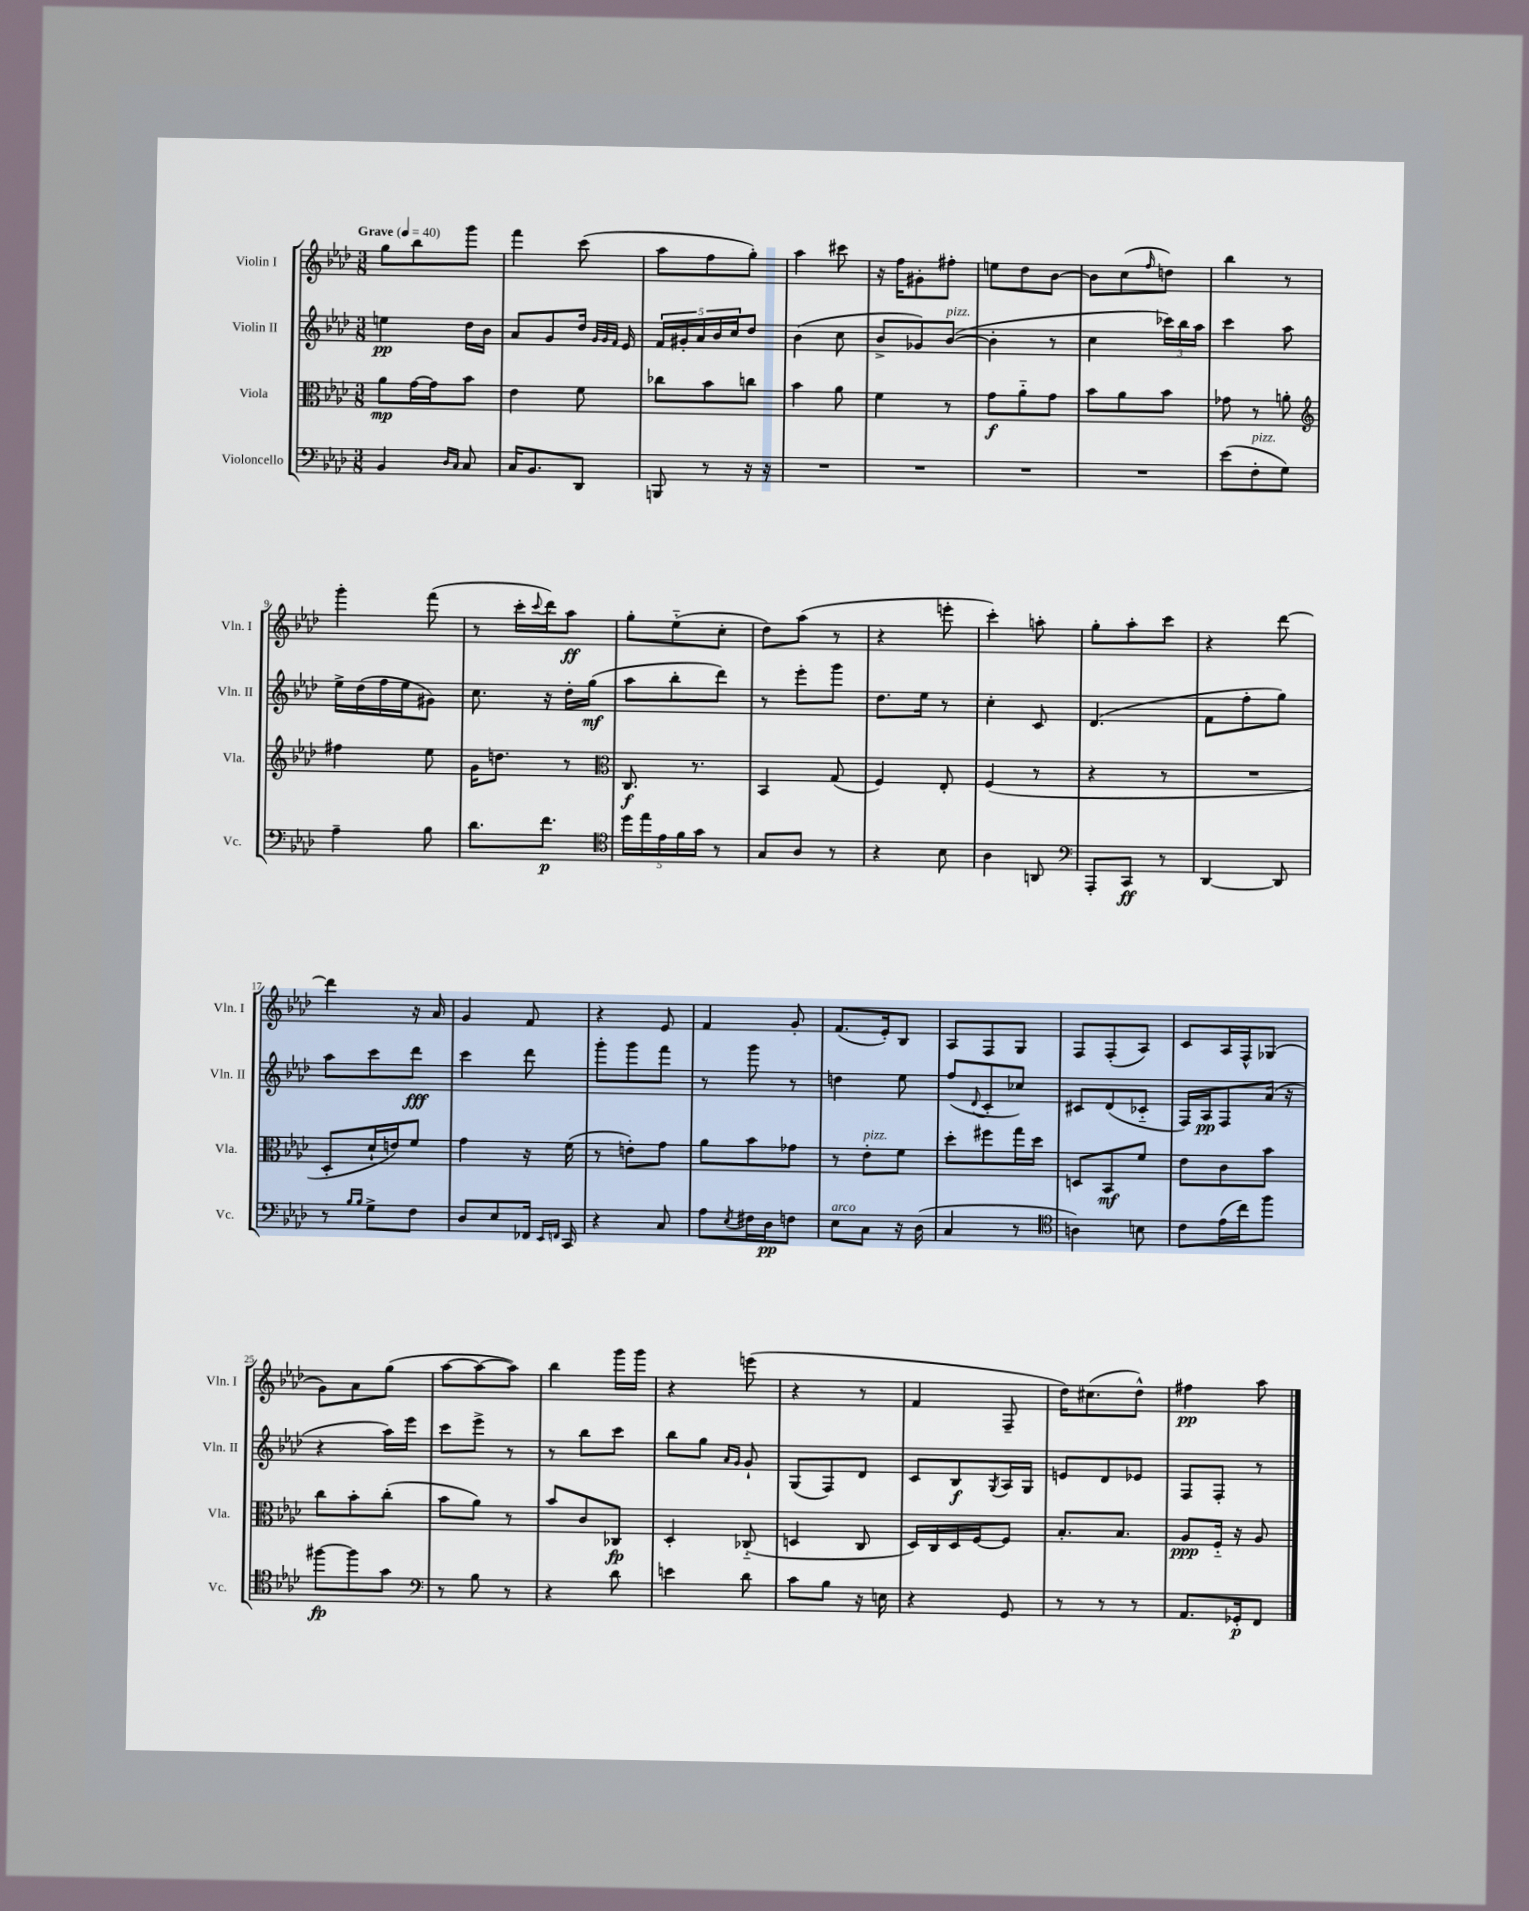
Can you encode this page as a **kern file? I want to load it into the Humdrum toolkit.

**kern	**dynam	**kern	**dynam	**kern	**dynam	**kern	**dynam
*part4	*part4	*part3	*part3	*part2	*part2	*part1	*part1
*staff4	*staff4	*staff3	*staff3	*staff2	*staff2	*staff1	*staff1
*I"Violoncello	*	*I"Viola	*	*I"Violin II	*	*I"Violin I	*
*I'Vc.	*	*I'Vla.	*	*I'Vln. II	*	*I'Vln. I	*
*clefF4	*	*clefC3	*	*clefG2	*	*clefG2	*
*k[b-e-a-d-]	*	*k[b-e-a-d-]	*	*k[b-e-a-d-]	*	*k[b-e-a-d-]	*
*M3/8	*	*M3/8	*	*M3/8	*	*M3/8	*
*MM40	*	*MM40	*	*MM40	*	*MM40	*
=1	=1	=1	=1	=1	=1	=1	=1
!	!	!	!	!	!	!LO:TX:a:B:t=Grave	!
4BB-/	.	8a-\L	mp	4een\	pp	8gg\L	.
.	.	[16g\L	.	.	.	8bb-\	.
.	.	16g\J]	.	.	.	.	.
16qqD-/LL	.	.	.	.	.	.	.
16qqC/JJ	.	.	.	.	.	.	.
8C/	.	8b-\J	.	16dd-\LL	.	8ggg\J	.
.	.	.	.	16b-\JJ	.	.	.
=2	=2	=2	=2	=2	=2	=2	=2
16C/KL	.	4e-\	.	8a-/L	.	4fff\	.
8.BB-/	.	.	.	.	.	.	.
.	.	.	.	8g/	.	.	.
8DD-/J	.	8f\	.	16dd-/Jk	.	(8ccc\	.
.	.	.	.	32qqg/LLL	.	.	.
.	.	.	.	32qqg/	.	.	.
.	.	.	.	32qqf/JJJ	.	.	.
.	.	.	.	16e-/	.	.	.
=3	=3	=3	=3	=3	=3	=3	=3
8BBBn/	.	8cc-X\L	.	20f/LL	.	8aa-\L	.
.	.	.	.	20g#X'/	.	.	.
.	.	.	.	20a-/	.	.	.
8r	.	8b-\	.	.	.	8ff\	.
.	.	.	.	20b-/	.	.	.
.	.	.	.	20cc/J	.	.	.
16r	.	8ccn\J	.	8dd-/J	.	8gg'\J)	.
16r	.	.	.	.	.	.	.
=4	=4	=4	=4	=4	=4	=4	=4
4.r	.	4b-\	.	(4b-\	.	4aa-\	.
.	.	8a-\	.	8cc\	.	8ccc#X\	.
=5	=5	=5	=5	=5	=5	=5	=5
4.r	.	4f\	.	8b-^/L	.	16r	.
.	.	.	.	.	.	16ff\KL	.
.	.	.	.	8g-X/)	.	8g#X'\	.
!	!	!	!	!LO:TX:a:i:t=pizz.	!	!	!
.	.	8r	.	([8b-/J	.	8ff#X'\J	.
=6	=6	=6	=6	=6	=6	=6	=6
4.r	.	8g\L	f	4b-'\]	.	8een\L	.
.	.	8a-\	.	.	.	8dd-\	.
.	.	8g\J	.	8r	.	[8b-\J	.
=7	=7	=7	=7	=7	=7	=7	=7
4.r	.	8b-\L	.	4cc\	.	8b-\L]	.
.	.	8a-\	.	.	.	(8cc\	.
.	.	.	.	.	.	16qqff/	.
.	.	8b-\J	.	24ccc-X\LL)	.	8ddn\J)	.
.	.	.	.	24bb-\	.	.	.
.	.	.	.	24aa-\JJ	.	.	.
=8	=8	=8	=8	=8	=8	=8	=8
(8e-\L	.	8g-X\	.	4ccc\	.	4bb-\	.
!LO:TX:a:i:t=pizz.	!	!	!	!	!	!	!
8F'\	.	8r	.	.	.	.	.
8G\J)	.	8an'\	.	8aa-\	.	8r	.
!!LO:LB:g=z
=9	=9	=9	=9	=9	=9	=9	=9
*	*	*clefG2	*	*	*	*	*
4A-~\	.	4ff#X\	.	16ee-^\LL	.	4ggg'\	.
.	.	.	.	(16dd-\	.	.	.
.	.	.	.	16ff\	.	.	.
.	.	.	.	16ee-\J	.	.	.
8B-\	.	8ee-\	.	8g#X\J)	.	(8fff\	.
=10	=10	=10	=10	=10	=10	=10	=10
8.d-\L	.	16g\KL	.	8.cc\	.	8r	.
.	.	8.ddn\J	.	.	.	.	.
.	.	.	.	.	.	16ccc'\LL	.
.	.	.	.	.	.	8qqccc/	.
8.f\J	p	.	.	16r	.	16ddd-\J)	.
.	.	8r	.	16dd-'\LL	.	8aa-\J	ff
.	.	.	.	(16gg\JJ	mf	.	.
=11	=11	=11	=11	=11	=11	=11	=11
*clefC4	*	*clefC3	*	*	*	*	*
20dd-\LL	.	8.C/	f	8aa-\L	.	8gg'\L	.
20ee-\	.	.	.	.	.	.	.
20e-\	.	.	.	.	.	.	.
.	.	.	.	8bb-'\	.	(8ee-\	.
20f\	.	.	.	.	.	.	.
.	.	8.r	.	.	.	.	.
20g\JJ	.	.	.	.	.	.	.
8r	.	.	.	8ddd-\J)	.	8cc'\J	.
=12	=12	=12	=12	=12	=12	=12	=12
8G/L	.	4BB-/	.	8r	.	8dd-\L)	.
8A-/J	.	.	.	8eee-'\L	.	(8aa-\J	.
8r	.	(8G/	.	8ggg\J	.	8r	.
=13	=13	=13	=13	=13	=13	=13	=13
4r	.	4F/)	.	8.dd-\L	.	4r	.
.	.	.	.	16ee-\Jk	.	.	.
8B-\	.	8E-'/	.	8r	.	8eeen'\	.
=14	=14	=14	=14	=14	=14	=14	=14
4A-\	.	(4F/	.	4cc'\	.	4ccc'\)	.
8AAn/	.	8r	.	8c/	.	8aan'\	.
=15	=15	=15	=15	=15	=15	=15	=15
*clefF4	*	*	*	*	*	*	*
8AAA-'/L	.	4r	.	(4.d-/	.	8gg'\L	.
8CC/J	ff	.	.	.	.	8aa-'\	.
8r	.	8r	.	.	.	8ccc\J	.
=16	=16	=16	=16	=16	=16	=16	=16
[4DD-/	.	4.r	.	8f\L	.	4r	.
.	.	.	.	8ff'\	.	.	.
8DD-/]	.	.	.	8gg\J)	.	[8ddd-\	.
!!LO:LB:g=z
=17	=17	=17	=17	=17	=17	=17	=17
8r	.	8D-'/L	.	8aa-\L	.	4ddd-\]	.
16qqB-/LL	.	.	.	.	.	.	.
16qqB-/JJ	.	.	.	.	.	.	.
8G^\L	.	16d-`/L	.	8ccc\	.	.	.
.	.	16en/J)	.	.	.	.	.
8F\J	.	8f/J	.	8ddd-\J	fff	16r	.
.	.	.	.	.	.	16a-/	.
=18	=18	=18	=18	=18	=18	=18	=18
8D-/L	.	4g\	.	4ccc\	.	4g/	.
8E-/	.	.	.	.	.	.	.
16FF-X/Jk	.	16r	.	8ddd-\	.	8f/	.
16qqEE-/LL	.	.	.	.	.	.	.
16qqFFn/JJ	.	.	.	.	.	.	.
16CC/	.	(16f\	.	.	.	.	.
=19	=19	=19	=19	=19	=19	=19	=19
4r	.	8r	.	8ggg'\L	.	4r	.
.	.	8en'\L)	.	8ggg\	.	.	.
8C/	.	8g\J	.	8fff\J	.	8e-/	.
=20	=20	=20	=20	=20	=20	=20	=20
8A-\L	.	8a-\L	.	8r	.	4f/	.
8qE-/	.	.	.	.	.	.	.
16F#X\L	.	8b-\	.	8ggg\	.	.	.
16D-\J	pp	.	.	.	.	.	.
8Fn\J	.	8g-X\J	.	8r	.	8g'/	.
=21	=21	=21	=21	=21	=21	=21	=21
!LO:TX:a:i:t=arco	!	!	!	!	!	!	!
8E-\L	.	8r	.	4ddn\	.	(8.f/L	.
!	!	!LO:TX:a:i:t=pizz.	!	!	!	!	!
8C\J	.	8e-'\L	.	.	.	.	.
.	.	.	.	.	.	16e-'/k)	.
16r	.	8f\J	.	8ee-\	.	8B-/J	.
(16D-\	.	.	.	.	.	.	.
=22	=22	=22	=22	=22	=22	=22	=22
4C/	.	8dd-'\L	.	(8ff/L	.	8A-/L	.
.	.	.	.	8qqd-/	.	.	.
.	.	8ff#X\	.	8c'/	.	8F/	.
8r	.	16gg\L	.	8cc-X/J)	.	8G/J	.
.	.	16dd-\JJ	.	.	.	.	.
=23	=23	=23	=23	=23	=23	=23	=23
*clefC4	*	*	*	*	*	*	*
4An\)	.	8Dn/L	.	8c#X/L	.	8F/L	.
.	.	8BB-/	mf	(8d-/	.	(8F'/	.
8Bn\	.	8f/J	.	8c-X/J	.	8A-/J)	.
=24	=24	=24	=24	=24	=24	=24	=24
8c\L	.	8e-\L	.	16F/LL)	.	8c/L	.
.	.	.	.	16A-/J	pp	.	.
(16e-\L	.	8c\	.	8F/	.	16A-/L	.
16cc\J)	.	.	.	.	.	16F^^/J	.
8ff\J	.	8b-\J	.	(16a-/Jk	.	(8G-X/J	.
.	.	.	.	16r	.	.	.
!!LO:LB:g=z
=25	=25	=25	=25	=25	=25	=25	=25
[8ff#X\L	fp	8cc\L	.	4r	.	8g\L)	.
8ff#\]	.	8b-'\	.	.	.	8a-\	.
8g\J	.	(8cc'\J	.	16aa-\LL)	.	(8gg\J	.
.	.	.	.	16eee-\JJ	.	.	.
=26	=26	=26	=26	=26	=26	=26	=26
*clefF4	*	*	*	*	*	*	*
8r	.	8b-\L	.	8ccc\L	.	[8aa-\L	.
8B-\	.	8a-\J)	.	8eee-^\J	.	8aa-\_	.
8r	.	8r	.	8r	.	8aa-\J])	.
=27	=27	=27	=27	=27	=27	=27	=27
4r	.	8b-/L	.	8r	.	4bb-\	.
.	.	8c/	.	8bb-\L	.	.	.
8d-\	.	8C-X/J	fp	8ccc\J	.	16ggg\LL	.
.	.	.	.	.	.	16ggg\JJ	.
=28	=28	=28	=28	=28	=28	=28	=28
4en\	.	4D-'/	.	8bb-\L	.	4r	.
.	.	.	.	8gg\J	.	.	.
.	.	.	.	16qqa-/LL	.	.	.
.	.	.	.	16qqg/JJ	.	.	.
8d-\	.	(8C-X/	.	8g`/	.	(8eeen\	.
=29	=29	=29	=29	=29	=29	=29	=29
8c\L	.	4Dn/	.	(8G/L	.	4r	.
8B-\J	.	.	.	8F/)	.	.	.
16r	.	8C/	.	8d-/J	.	8r	.
16En\	.	.	.	.	.	.	.
=30	=30	=30	=30	=30	=30	=30	=30
4r	.	16D-/LL)	.	8c/L	.	4f/	.
.	.	16C/	.	.	.	.	.
.	.	16D-/	.	8B-/	f	.	.
.	.	[16F/J	.	.	.	.	.
.	.	.	.	8qG/	.	.	.
8GG/	.	8F/J]	.	16A-/L	.	8F~/	.
.	.	.	.	16G/JJ	.	.	.
=31	=31	=31	=31	=31	=31	=31	=31
8r	.	8.B-'/L	.	8en/L	.	16dd-\KL)	.
.	.	.	.	.	.	(8.cc#X\	.
8r	.	.	.	8d-/	.	.	.
.	.	8.B-/J	.	.	.	.	.
8r	.	.	.	8e-X/J	.	8dd-^^\J)	.
=32	=32	=32	=32	=32	=32	=32	=32
8.AA-/L	.	8A-/L	ppp	8F/L	.	4ff#X\	pp
.	.	16F/Jk	.	8F'/J	.	.	.
16GG-X'/k	p	16r	.	.	.	.	.
8FF/J	.	8A-/	.	8r	.	8aa-\	.
==	==	==	==	==	==	==	==
*-	*-	*-	*-	*-	*-	*-	*-
